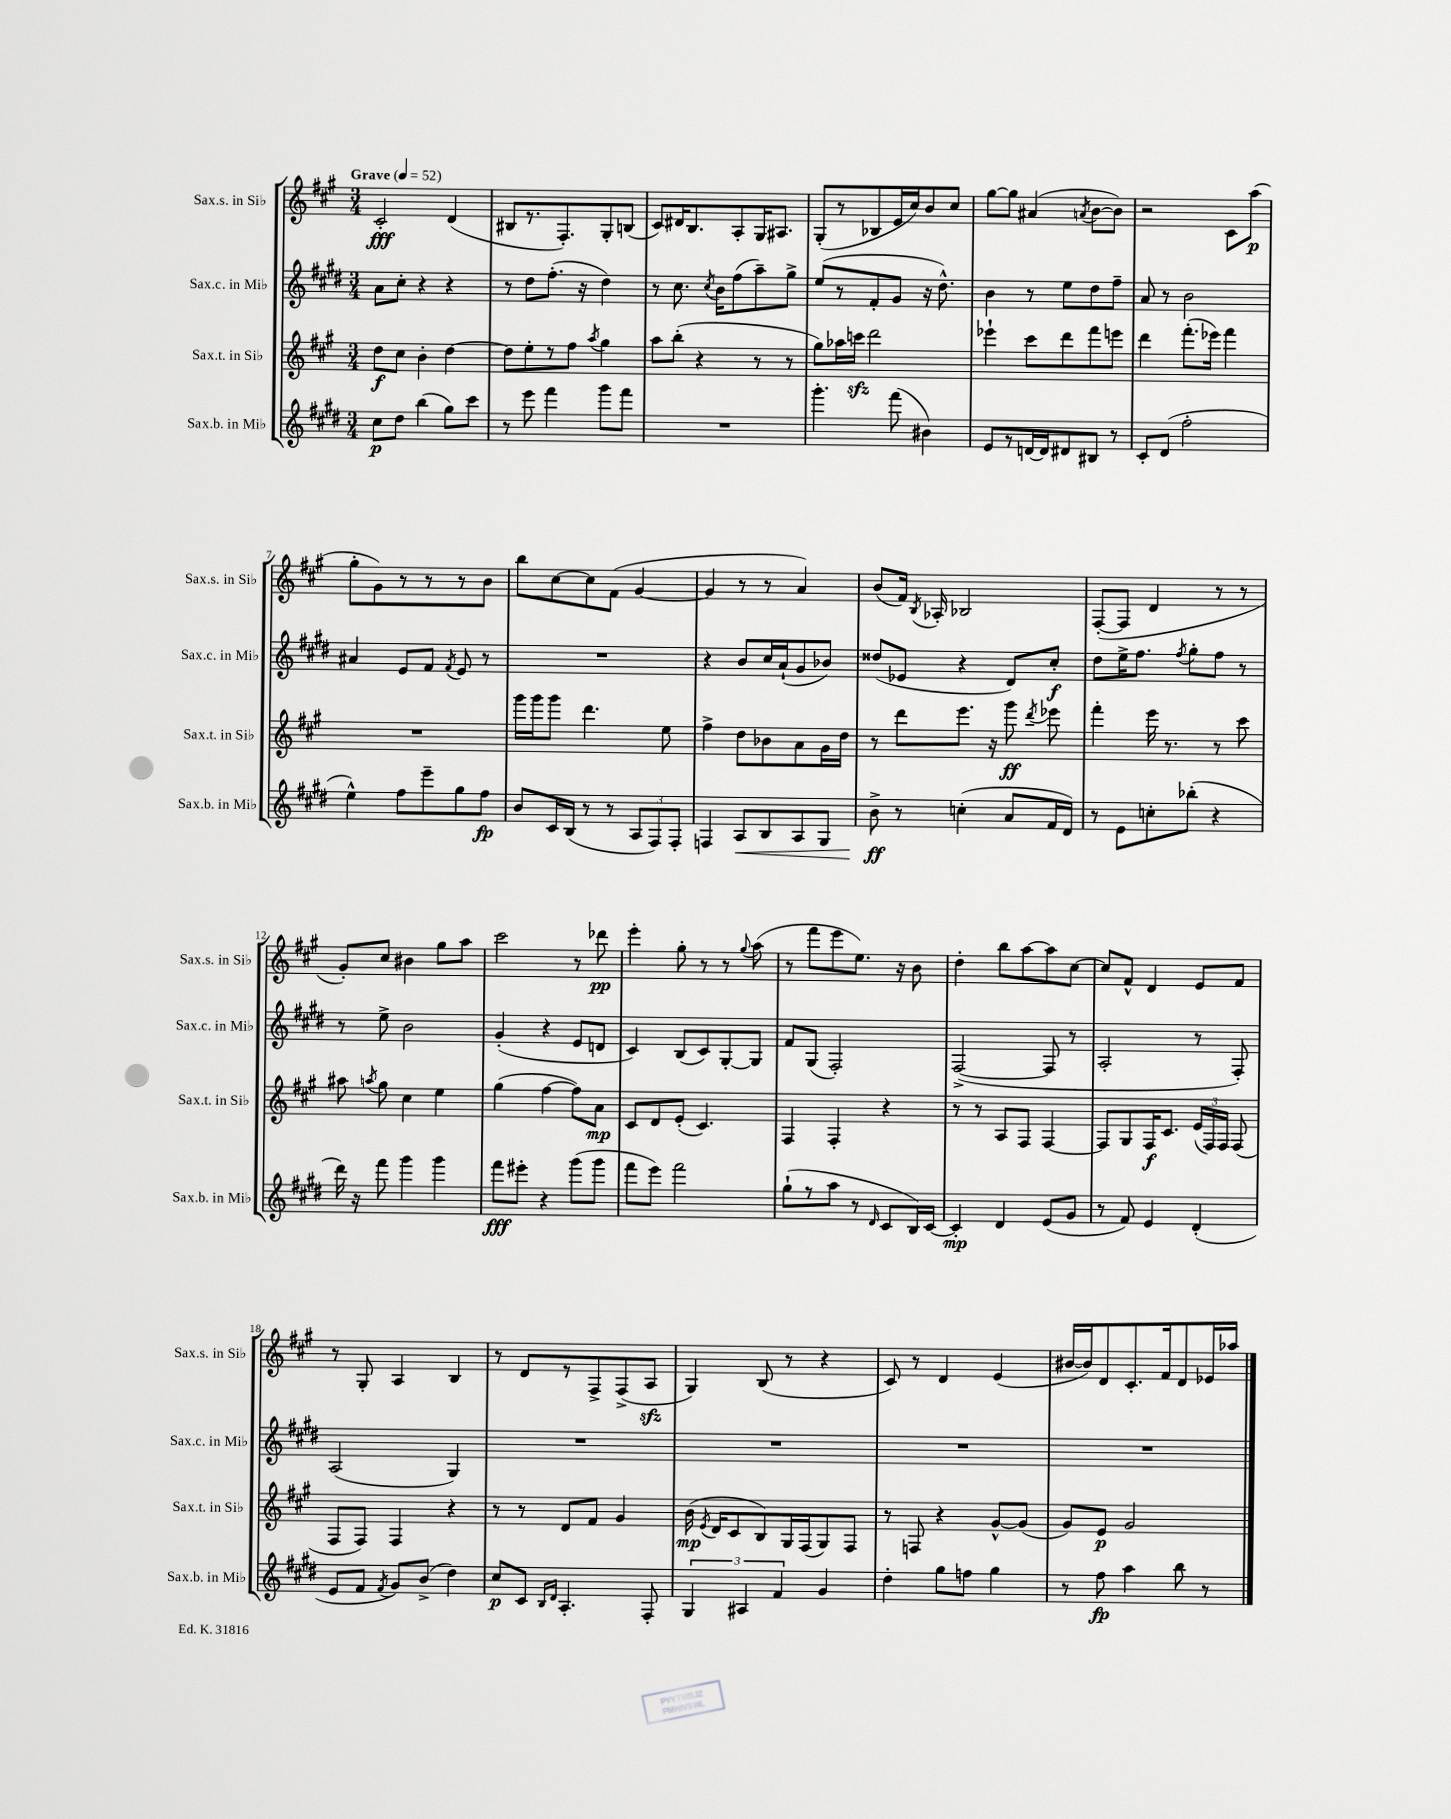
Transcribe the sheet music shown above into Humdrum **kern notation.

**kern	**dynam	**kern	**dynam	**kern	**dynam	**kern	**dynam
*part4	*part4	*part3	*part3	*part2	*part2	*part1	*part1
*staff4	*staff4	*staff3	*staff3	*staff2	*staff2	*staff1	*staff1
*I"Sax.b. in Mi♭	*	*I"Sax.t. in Si♭	*	*I"Sax.c. in Mi♭	*	*I"Sax.s. in Si♭	*
*I'Sax.b. in Mi♭	*	*I'Sax.t. in Si♭	*	*I'Sax.c. in Mi♭	*	*I'Sax.s. in Si♭	*
*clefG2	*	*clefG2	*	*clefG2	*	*clefG2	*
*k[f#c#g#d#]	*	*k[f#c#g#]	*	*k[f#c#g#d#]	*	*k[f#c#g#]	*
*M3/4	*	*M3/4	*	*M3/4	*	*M3/4	*
*MM52	*	*MM52	*	*MM52	*	*MM52	*
=1	=1	=1	=1	=1	=1	=1	=1
!	!	!	!	!	!	!LO:TX:a:B:t=Grave	!
8cc#\L	p	8dd\L	f	8a\L	.	2c#'/	fff
8dd#\J	.	8cc#\J	.	8cc#'\J	.	.	.
(4bb\	.	4b'\	.	4r	.	.	.
8gg#\L)	.	[4dd\	.	4r	.	(4d/	.
8ccc#\J	.	.	.	.	.	.	.
=2	=2	=2	=2	=2	=2	=2	=2
8r	.	8dd\L]	.	8r	.	8B#X/L	.
8eee\	.	8ee'\	.	8dd#\L	.	8.r	.
4fff#\	.	8r	.	(8.ff#'\J	.	.	.
.	.	.	.	.	.	8.F#'/)	.
.	.	8ff#\J	.	.	.	.	.
.	.	.	.	16r	.	.	.
.	.	8qaa/	.	.	.	.	.
8ggg#\L	.	4gg#\	.	4dd#\)	.	8G#'/	.
8fff#\J	.	.	.	.	.	(8Bn/J	.
=3	=3	=3	=3	=3	=3	=3	=3
2.r	.	8aa\L	.	8r	.	8c#/L)	.
.	.	(8bb'\J	.	8.cc#\	.	16d#X/K	.
.	.	.	.	.	.	8.B/	.
.	.	4r	.	.	.	.	.
.	.	.	.	8qcc#/	.	.	.
.	.	.	.	16b\KL	.	.	.
.	.	.	.	(8ff#\	.	8A'/	.
.	.	8r	.	8aa~\)	.	16G#/K	.
.	.	.	.	.	.	8.A#X/J	.
.	.	8r	.	8gg#^\J	.	.	.
=4	=4	=4	=4	=4	=4	=4	=4
4.ggg#'\	.	8gg#\L)	.	(8ee/L	.	(8G#'/L	.
.	.	16aa-X\L	.	8r	.	8r	.
.	.	16cccnzz\JJ	.	.	.	.	.
.	.	2ddd\	.	8f#'/	.	8B-X/	.
(8fff#\	.	.	.	8g#/J	.	16e/L	.
.	.	.	.	.	.	16cc#/J)	.
4b#X\)	.	.	.	16r	.	8b/	.
.	.	.	.	8.dd#^^\)	.	.	.
.	.	.	.	.	.	8cc#/J	.
=5	=5	=5	=5	=5	=5	=5	=5
8e/L	.	4eee-X`\	.	4b\	.	[8gg#\L	.
8r	.	.	.	.	.	8gg#\J]	.
[16dn/L	.	8ccc#\L	.	8r	.	(4a#X/	.
16d/J]	.	.	.	.	.	.	.
8d#X/	.	8ddd\	.	8ee\L	.	.	.
.	.	.	.	.	.	8qan/	.
8B#X/J	.	8fff#\	.	8dd#\	.	[8b\L	.
8r	.	8eeen\J	.	8ff#~\J	.	8b\J])	.
=6	=6	=6	=6	=6	=6	=6	=6
8c#'/L	.	4ddd\	.	8a/	.	2r	.
(8d#/J	.	.	.	8r	.	.	.
2ff#'\	.	(8.fff#'\L	.	2b\	.	.	.
.	.	16eee-X\Jk)	.	.	.	.	.
.	.	4fff#\	.	.	.	8c#\L	.
.	.	.	.	.	.	(8aa\J	p
!!LO:LB:g=z
=7	=7	=7	=7	=7	=7	=7	=7
4ee^^\)	.	2.r	.	4a#X/	.	8gg#'\L	.
.	.	.	.	.	.	8g#\)	.
8ff#\L	.	.	.	8e/L	.	8r	.
8eee~\	.	.	.	8f#/J	.	8r	.
.	.	.	.	8qf#/	.	.	.
8gg#\	.	.	.	8e/	.	8r	.
8ff#\J	fp	.	.	8r	.	8b\J	.
=8	=8	=8	=8	=8	=8	=8	=8
8b/L	.	16ggg#\LL	.	2.r	.	8bb\L	.
.	.	16ggg#\J	.	.	.	.	.
16c#/L	.	8ggg#\J	.	.	.	[8cc#\	.
(16B/JJ	.	.	.	.	.	.	.
8r	.	4.ddd\	.	.	.	8cc#\]	.
8r	.	.	.	.	.	(8f#\J	.
12A/L	.	.	.	.	.	[4g#/	.
12F#/)	.	.	.	.	.	.	.
.	.	8ee\	.	.	.	.	.
12F#'/J	.	.	.	.	.	.	.
=9	=9	=9	=9	=9	=9	=9	=9
4Fn/	.	4ff#^\	.	4r	.	4g#/]	.
!	!LO:HP:b	!	!	!	!	!	!
8A/L	<	8dd\L	.	8b/L	.	8r	.
8B/	.	8b-X\	.	16cc#/L	.	8r	.
.	.	.	.	(16a`/J	.	.	.
8A/	.	8a\	.	8g#/	.	4a/)	.
8G#/J	.	16g#\L	.	8b-X/J)	.	.	.
.	.	16dd\JJ	.	.	.	.	.
=10	=10	=10	=10	=10	=10	=10	=10
8b^\	ff	8r	.	(8dd##X/L	.	(8b/L	.
8r	[	8ddd\L	.	8e-X/J	.	16f#/Jk)	.
.	.	.	.	.	.	8qB/	.
.	.	.	.	.	.	16A-X'/	.
(4ccn'\	.	8.eee\J	.	4r	.	2B-X/	.
.	.	16r	.	.	.	.	.
8a/L	.	8ggg#\	ff	8d#/L)	.	.	.
.	.	8qddd/	.	.	.	.	.
16f#/L	.	8eee-X\	.	8cc#'/J	f	.	.
16d#/JJ)	.	.	.	.	.	.	.
=11	=11	=11	=11	=11	=11	=11	=11
8r	.	4fff#'\	.	8dd#\L	.	([8F#'/L	.
8e\L	.	.	.	16ee^\K	.	8F#/J]	.
.	.	.	.	8.ff#\J	.	.	.
8ccn'\	.	16eee\	.	.	.	4d/	.
.	.	8.r	.	.	.	.	.
.	.	.	.	8qff#/	.	.	.
(8bb-X'\J	.	.	.	8gg#'\L	.	.	.
4r	.	8r	.	8ff#\J	.	8r	.
.	.	8ccc#\	.	8r	.	8r	.
!!LO:LB:g=z
=12	=12	=12	=12	=12	=12	=12	=12
16ddd#\)	.	8aa#X\	.	8r	.	8g#'/L)	.
16r	.	.	.	.	.	.	.
.	.	8qaan/	.	.	.	.	.
8fff#\	.	8gg#\	.	8ee^\	.	8cc#/J	.
4ggg#\	.	4cc#\	.	2b\	.	4b#X\	.
4ggg#\	.	4ee\	.	.	.	8gg#\L	.
.	.	.	.	.	.	8aa\J	.
=13	=13	=13	=13	=13	=13	=13	=13
8fff#\L	fff	(4gg#\	.	(4g#'/	.	2ccc#\	.
8eee#X'\J	.	.	.	.	.	.	.
4r	.	[4ff#\	.	4r	.	.	.
(8ggg#\L	.	8ff#\L])	.	8e/L	.	8r	.
8ggg#\J	.	8a\J	mp	8dn/J	.	8ddd-X\	pp
=14	=14	=14	=14	=14	=14	=14	=14
8fff#\L	.	8c#/L	.	4c#/)	.	4eee'\	.
8eee\J)	.	8d/	.	.	.	.	.
2fff#\	.	(8e'/J	.	(8B/L	.	8gg#'\	.
.	.	4.c#/)	.	8c#/)	.	8r	.
.	.	.	.	[8G#'/	.	8r	.
.	.	.	.	.	.	8qqgg#/	.
.	.	.	.	8G#/J]	.	(8aa\	.
=15	=15	=15	=15	=15	=15	=15	=15
(8gg#`\L	.	4F#/	.	8f#/L	.	8r	.
8r	.	.	.	(8G#/J	.	8fff#\L	.
8aa\J	.	4F#'/	.	2F#'/)	.	8eee\	.
8r	.	.	.	.	.	8.ee\J)	.
16qqd#/	.	.	.	.	.	.	.
8c#/L	.	4r	.	.	.	.	.
.	.	.	.	.	.	16r	.
16B/L)	.	.	.	.	.	8b\	.
[16c#/JJ	.	.	.	.	.	.	.
=16	=16	=16	=16	=16	=16	=16	=16
4c#'/]	mp	8r	.	([2F#^/	.	4dd'\	.
.	.	8r	.	.	.	.	.
4d#/	.	8A/L	.	.	.	8bb\L	.
.	.	8F#/J	.	.	.	[8aa\	.
(8e/L	.	[4F#/	.	8F#/]	.	8aa\]	.
8g#/J	.	.	.	8r	.	[8cc#\J	.
=17	=17	=17	=17	=17	=17	=17	=17
8r	.	8F#/L]	.	2A'/	.	8cc#/L]	.
8f#/)	.	8G#/	.	.	.	8f#^^/J	.
4e/	.	16F#/K	f	.	.	4d/	.
.	.	8.c#/J	.	.	.	.	.
(4d#'/	.	(24e/LL	.	8r	.	8e/L	.
.	.	24F#/)	.	.	.	.	.
.	.	24F#/JJ	.	.	.	.	.
.	.	(8F#/	.	8F#'/)	.	8f#/J	.
!!LO:LB:g=z
=18	=18	=18	=18	=18	=18	=18	=18
8e/L	.	8F#/L	.	(2A/	.	8r	.
8f#/J	.	8F#/J)	.	.	.	8G#'/	.
8qf#/	.	.	.	.	.	.	.
8g#/L)	.	4F#/	.	.	.	4A/	.
(8b^/J	.	.	.	.	.	.	.
4dd#\)	.	4r	.	4G#/)	.	4B/	.
=19	=19	=19	=19	=19	=19	=19	=19
8cc#/L	p	8r	.	2.r	.	8r	.
8c#/J	.	8r	.	.	.	8d/L	.
16qqB/LL	.	.	.	.	.	.	.
16qqd#/JJ	.	.	.	.	.	.	.
4.A'/	.	8d/L	.	.	.	8r	.
.	.	8f#/J	.	.	.	8F#^/	.
.	.	4g#/	.	.	.	(8F#^/	.
8F#'/	.	.	.	.	.	8Azz/J	.
=20	=20	=20	=20	=20	=20	=20	=20
6G#/	.	(16b\	mp	2.r	.	4G#/)	.
.	.	8qe/	.	.	.	.	.
.	.	16d/KL	.	.	.	.	.
.	.	8c#/	.	.	.	.	.
6A#X/	.	.	.	.	.	.	.
.	.	8B/)	.	.	.	(8B/	.
6f#/	.	.	.	.	.	.	.
.	.	16G#/L	.	.	.	8r	.
.	.	(16F#/J	.	.	.	.	.
4g#/	.	8G#/)	.	.	.	4r	.
.	.	8F#/J	.	.	.	.	.
=21	=21	=21	=21	=21	=21	=21	=21
4dd#'\	.	8r	.	2.r	.	8c#/)	.
.	.	8Fn/	.	.	.	8r	.
8gg#\L	.	4r	.	.	.	4d/	.
8ffn\J	.	.	.	.	.	.	.
4gg#\	.	[8g#^^/L	.	.	.	(4e/	.
.	.	(8g#/J]	.	.	.	.	.
=22	=22	=22	=22	=22	=22	=22	=22
8r	.	8g#/L)	.	2.r	.	[16b#X/LL	.
.	.	.	.	.	.	16b#/J])	.
8ff#\	fp	8e/J	p	.	.	8d/	.
4aa\	.	2g#/	.	.	.	8.c#'/	.
.	.	.	.	.	.	16f#/k	.
8bb\	.	.	.	.	.	8d/	.
8r	.	.	.	.	.	16e-X/L	.
.	.	.	.	.	.	16aa-X/JJ	.
==	==	==	==	==	==	==	==
*-	*-	*-	*-	*-	*-	*-	*-
